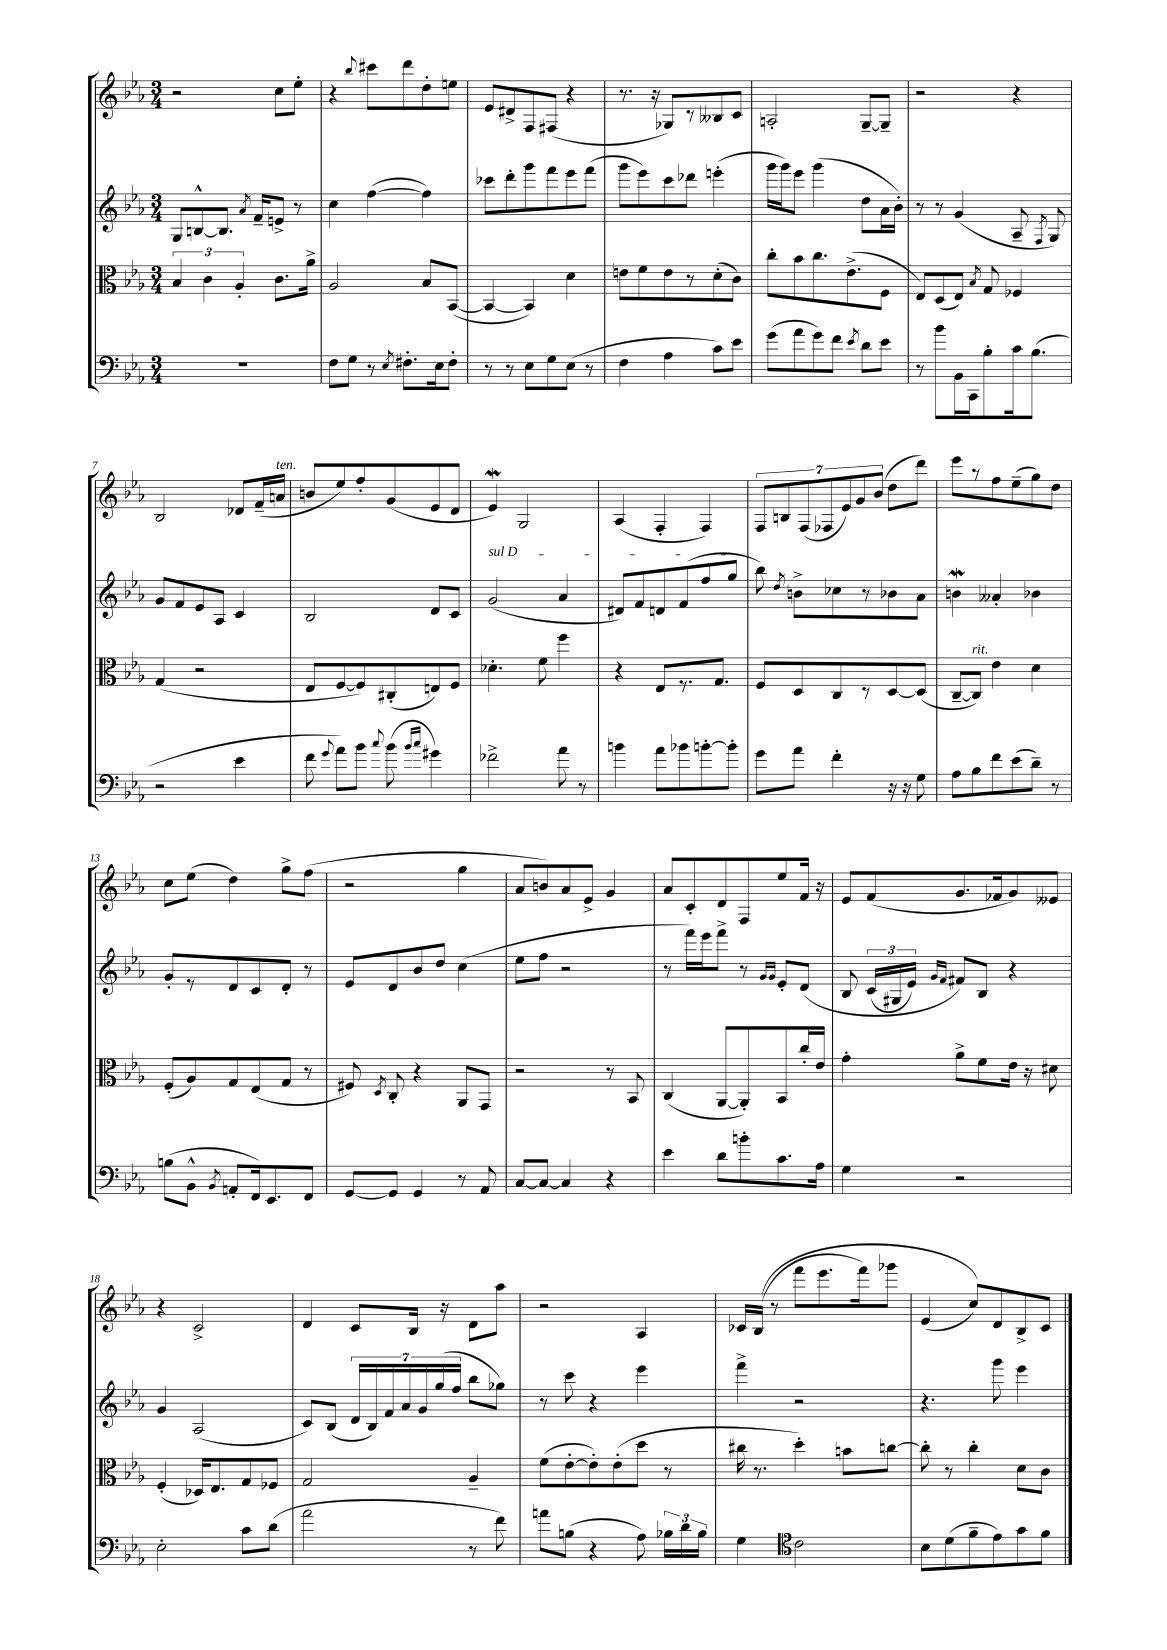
<<
\new StaffGroup <<
\new Staff = "s0" {
    \clef treble \key ees \major \numericTimeSignature \time 3/4
    \autoBeamOff r2 c''8[ ees''8]-. |
    r4 \appoggiatura { bes''8 } cis'''8[ d'''8 d''8-. e''8] |
    ees'8[ dis'8-> f8 fis8]( r4 |
    r8. r16 ges8[) r8 beses8 c'8] |
    a2-. g8[~-- g8]-- |
    r2 r4 |
    bes2 des'8[ f'16--( a'16]^\markup { \italic "ten." } |
    b'8[ ees''8) f''8-. g'8( ees'8 d'8] |
    ees'4\mordent) g2 |
    aes4( f4-. f4) |
    \tuplet 7/4 { f8[ b8 f8( fes8 ees'8) g'8 bes'8]( } d''8[ d'''8]) |
    ees'''8[ r8 f''8 ees''8--( g''8) d''8] |
    c''8[ ees''8]( d''4) g''8[-> f''8]( |
    r2 g''4 |
    aes'8[ b'8) aes'8 ees'8]-> g'4 |
    aes'8[ c'8-. d'8 f8 ees''8 f'16] r16 |
    ees'8[ f'8( g'8. fes'16 g'8) eeses'8] |
    r4 c'2-> |
    d'4 c'8[ bes16] r16 d'8[ aes''8] |
    r2 aes4 |
    ces'16[ bes16](\( r8 f'''8[ ees'''8. f'''16) ges'''8] |
    ees'4( c''8[)\) d'8 bes8-> c'8] \bar "|." |
}
\new Staff = "s1" {
    \clef treble \key ees \major \numericTimeSignature \time 3/4
    \autoBeamOff g8[ b8~-^ b8.] \acciaccatura { aes'8 } f'16[-- e'8]-> r8 |
    c''4 f''4~( f''4) |
    ces'''8[ d'''8-. g'''8 f'''8 ees'''8 f'''8]( |
    g'''8[ ees'''8) c'''8 des'''8] e'''4-.( |
    g'''16[ g'''16) ees'''8] g'''4( d''8[ aes'16 bes'16]-.) |
    r8 r8 g'4( aes8-- \acciaccatura { f8 } g8) |
    g'8[ f'8 ees'8 aes8] c'4 |
    bes2 d'8[ c'8] |
    \once \override TextSpanner.bound-details.left.text = \markup { \italic "sul D" } g'2\startTextSpan( aes'4 |
    dis'8[) f'8 d'8 f'8( f''8 g''8]\stopTextSpan |
    bes''8) \acciaccatura { d''8 } b'8[-> ces''8 r8 bes'8 aes'8] |
    b'4\mordent aeses'4-. bes'4 |
    g'8[-. r8 d'8 c'8 d'8]-. r8 |
    ees'8[ d'8 bes'8 d''8] c''4( |
    ees''8[ f''8] r2 |
    r8 f'''16[) ees'''16 f'''8]-> r8 \grace { g'16[ g'16] } ees'8[-. d'8]\( |
    bes8 \tuplet 3/2 { c'16[( gis16 ees'16]) } \grace { g'16[ f'16] } fis'8[\) bes8] r4 |
    g'4 aes2( |
    c'8[) bes8]( \tuplet 7/4 { d'16[ bes16) f'16 aes'16 g'16 g''16( f''16] } bes''8[ ges''8]) |
    r8 c'''8 r4 ees'''4 |
    f'''4-> r2 |
    r4. g'''8 ees'''4 \bar "|." |
}
\new Staff = "s2" {
    \clef alto \key ees \major \numericTimeSignature \time 3/4
    \autoBeamOff \tuplet 3/2 { bes4 c'4 aes4-. } c'8.[ aes'16]-> |
    aes2 bes8[ bes,8]~( |
    bes,4~ bes,4) d'4 |
    e'8[ f'8 e'8 r8 d'8-.( c'8]) |
    c''8[-. bes'8 c''8. ees'8.->( f8] |
    ees8[) d8( ees8]) \acciaccatura { bes8 } g8 fes4 |
    g4( r2 |
    ees8[ f8~ f8) cis8-.( e8) f8] |
    des'4.-. f'8 f''4 |
    r4 ees8[ r8. g8.] |
    f8[ d8 c8 r8 d8~ d8]( |
    c8[~-- c8]^\markup { \italic "rit." }) ees'4 d'4 |
    f8[-.( aes8) g8 ees8( g8] r8 |
    fis8) \acciaccatura { d8 } c8-. r4 aes,8[ g,8] |
    r2 r8 bes,8 |
    c4( aes,8[~ aes,8-.) bes,8 c''16-. ees'16] |
    g'4-. aes'8[-> f'8 ees'16] r16 dis'8 |
    f4-.( des16[) ees8. g8 fes8] |
    g2 aes4-- |
    f'8[( ees'8~-. ees'8-.) ees'8-.( d''8] r8 |
    cis''16 r8. d''4-.) b'8[ c''8]~ |
    c''8-. r8 c''4-. d'8[ c'8] \bar "|." |
}
\new Staff = "s3" {
    \clef bass \key ees \major \numericTimeSignature \time 3/4
    \autoBeamOff R2. |
    f8[ g8] r8 \acciaccatura { ees8 } fis8.[-. ees16 fis8]-. |
    r8 r8 ees8[ g8 ees8]( r8 |
    f4 aes4 c'8[) ees'8] |
    g'8[( aes'8 g'8) f'8] \acciaccatura { ees'8 } d'8[ ees'8] |
    r8 bes'8[ bes,16 c,16 bes8-. c'16 bes8.]( |
    r2 ees'4 |
    f'8 \appoggiatura { g'8 } aes'8[) bes'8] \appoggiatura { c''8 } bes'8( \grace { bes'16[ c''16] } gis'4) |
    fes'2-> aes'8 r8 |
    b'4 aes'8[ bes'8 b'8~-. b'8]-. |
    g'8[ aes'8] f'4-. r16 r16 g8 |
    aes8[ bes8 f'8 ees'8( d'8]--) r8 |
    b8[( bes,8]-^ \acciaccatura { bes,8 } a,8[-. f,16) ees,8. f,8] |
    g,8[~ g,8] g,4 r8 aes,8 |
    c8[~ c8]~ c4 r4 |
    ees'4 d'8[ b'8-. c'8. aes16] |
    g4 r2 |
    ees2-. c'8[ d'8]( |
    aes'2 r8 f'8) |
    a'8[ b8]( r4 aes8) \tuplet 3/2 { bes16[ d'16 bes16] } |
    g4 \clef tenor c'2 |
    bes8[ d'8( f'8-- ees'8) g'8 f'8] \bar "|." |
}
>>
>>
